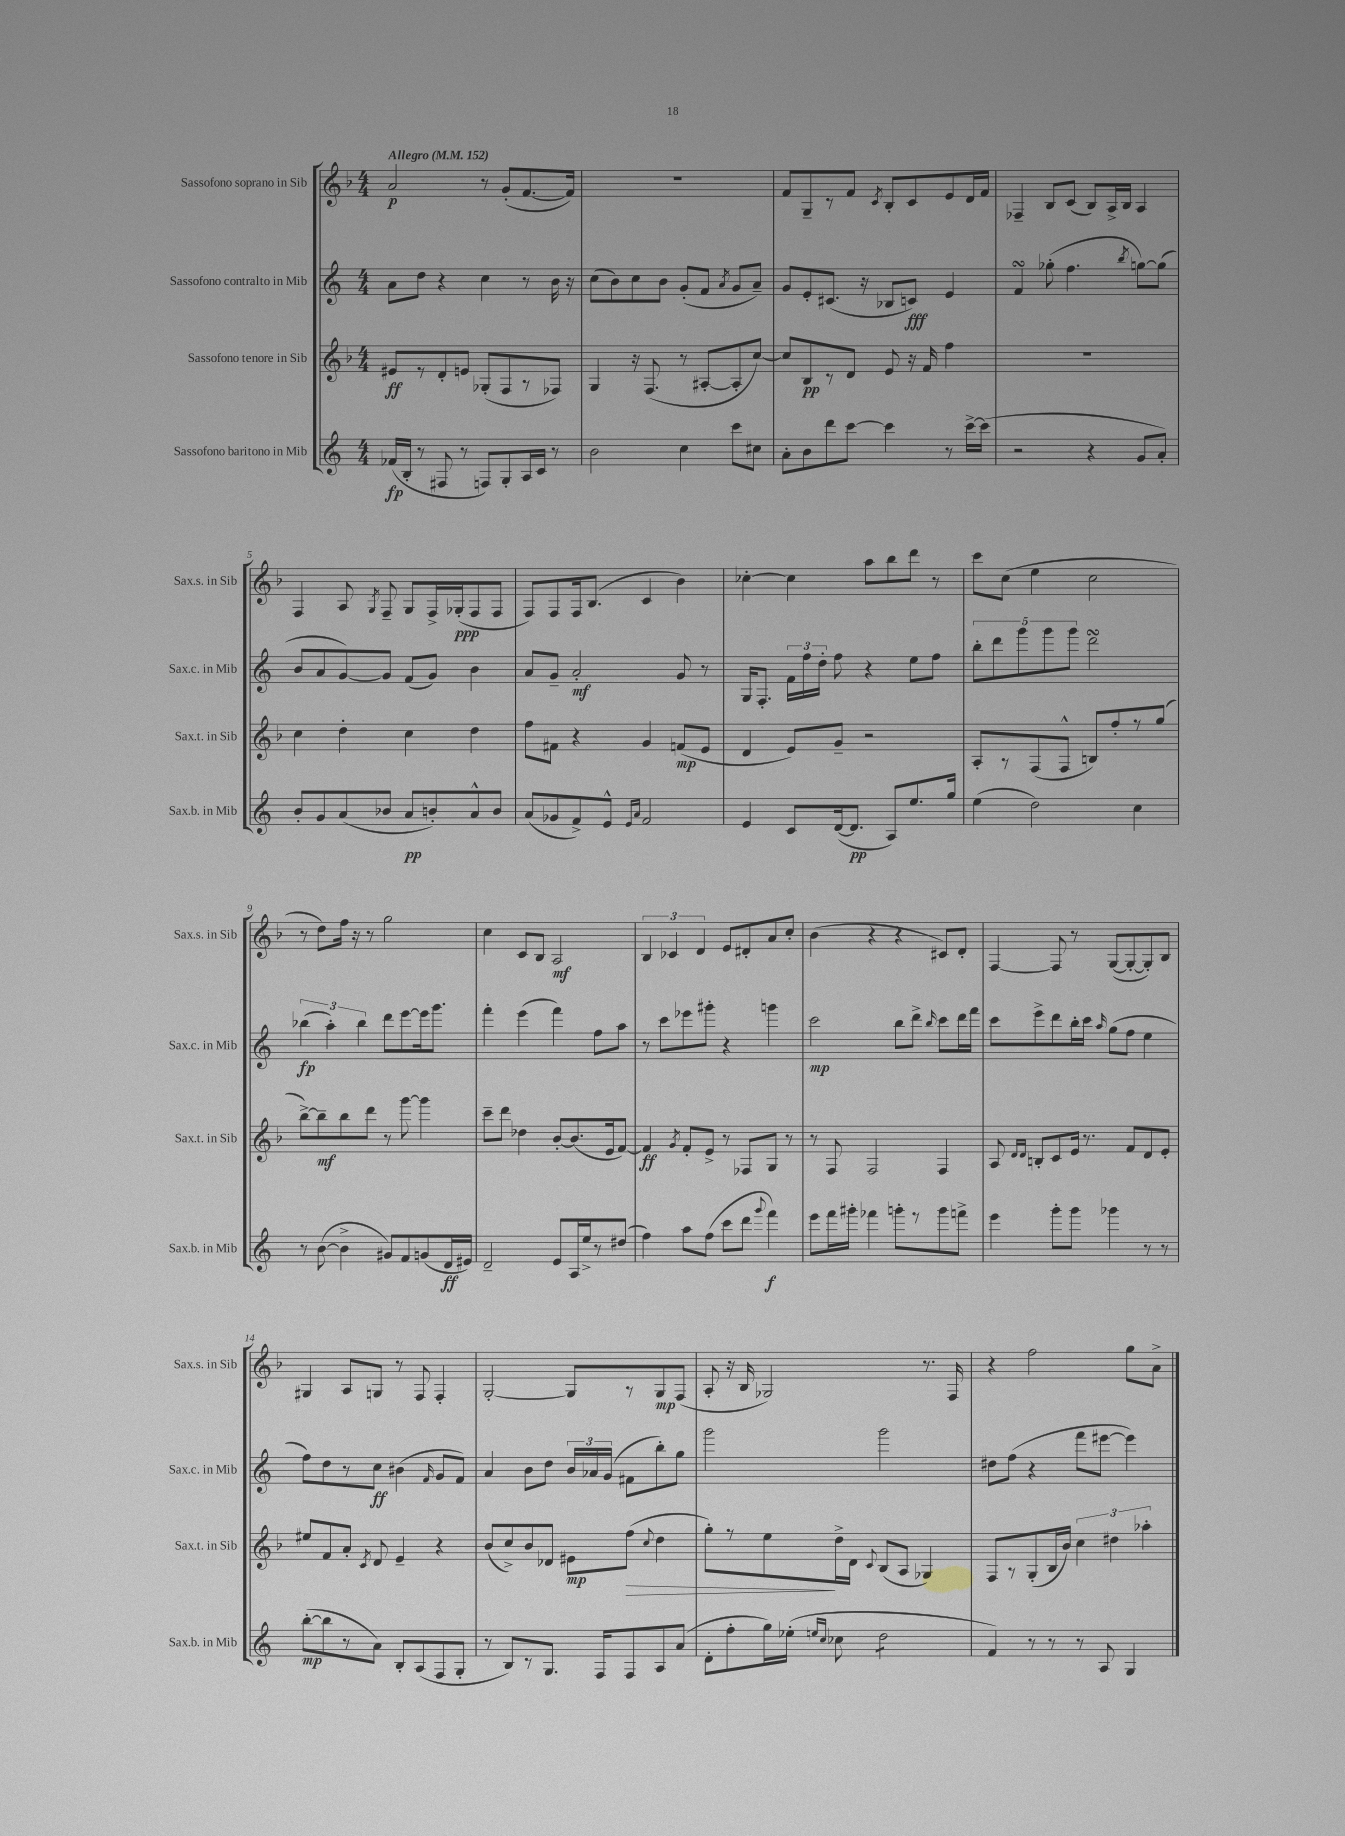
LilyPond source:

<<
\new StaffGroup <<
\new Staff = "s0" \with { instrumentName = "Sassofono soprano in Sib" shortInstrumentName = "Sax.s. in Sib" } {
    \clef treble \key f \major \numericTimeSignature \time 4/4 \tempo "Allegro" 4 = 152
    \autoBeamOff a'2\p r8 g'8[-.( f'8.~ f'16]) |
    R1 |
    f'8[ g8-- r8 f'8] \acciaccatura { c'8 } bes8[-. c'8 e'8 d'16 f'16] |
    fes4-- bes8[ c'8]( bes8[) a16-> bes16] a4 |
    f4 a8 \acciaccatura { g8 } f8-- g8[ f16-> ges16-.\ppp( f8 f8] |
    f8[) f8 f16 bes8.]( c'4 bes'4) |
    ces''4~-. ces''4 a''8[ bes''8 d'''8] r8 |
    c'''8[ c''8]( e''4 c''2 |
    r8 d''8[) f''16] r16 r8 g''2 |
    c''4 c'8[ bes8] a2\mf |
    \tuplet 3/2 { bes4 ces'4 d'4 } e'8[ dis'8-. a'8 c''8]-. |
    bes'4( r4 r4 cis'8[) d'8]-. |
    f4~ f8 r8 g8[~( g8~-. g8-.) bes8] |
    gis4 a8[ g8] r8 f8 f4-. |
    g2~-. g8[ r8 g8\mp f8]( |
    a8-. r16 bes16 ges2) r8. f16 |
    r4 f''2 g''8[ a'8]-> \bar "|." |
}
\new Staff = "s1" \with { instrumentName = "Sassofono contralto in Mib" shortInstrumentName = "Sax.c. in Mib" } {
    \clef treble \key c \major \numericTimeSignature \time 4/4
    \autoBeamOff a'8[ d''8] r4 c''4 r8 b'16 r16 |
    c''8[( b'8) c''8 b'8] g'8[-.( f'8] \acciaccatura { a'8 } g'8[ a'8]--) |
    g'8[ e'8-. cis'8.]( r16 bes8[ c'8]\fff) e'4 |
    f'4\turn ges''8-.( f''4. \acciaccatura { b''8 } g''8[~) g''8]( |
    b'8[ a'8 g'8~) g'8] f'8[( g'8]) b'4 |
    a'8[ g'8]-- a'2-.\mf g'8 r8 |
    g16[ f8.]-. \tuplet 3/2 { f'16[ f''16 d''16]-. } f''8 r4 e''8[ f''8] |
    \tuplet 5/4 { b''8[-. d'''8 g'''8 g'''8 g'''8] } d'''2\turn |
    \tuplet 3/2 { bes''4\fp( a''4-.) bes''4 } d'''8[ e'''8~ e'''16 g'''8.] |
    f'''4-. e'''4( f'''4) f''8[ a''8] |
    r8 c'''8[ ees'''8 gis'''8]-. r4 g'''4 |
    c'''2\mp b''8[ d'''8]-> \grace { b''16 } c'''8[ d'''16 f'''16] |
    c'''8[ e'''8-> d'''8 b''16-. c'''16] \grace { a''16 } g''8[( f''8] e''4 |
    f''8[) d''8 r8 c''8]\ff bis'4( \grace { f'16 } g'8[ f'8]) |
    a'4 b'8[ d''8] \tuplet 3/2 { b'16[ aes'16 g'16]( } fis'8[ b''8-.) g''8] |
    g'''2 g'''2 |
    dis''8[ f''8]( r4 f'''8[ eis'''8]~ eis'''4) \bar "|." |
}
\new Staff = "s2" \with { instrumentName = "Sassofono tenore in Sib" shortInstrumentName = "Sax.t. in Sib" } {
    \clef treble \key f \major \numericTimeSignature \time 4/4
    \autoBeamOff eis'8[\ff r8 d'8-. e'8] ges8[-.( f8 r8 fes8]) |
    g4 r16 f8.( r8 ais8[~-. ais8-. c''8]~) |
    c''8[ bes8\pp r8 d'8] e'8 r16 f'16 f''4 |
    R1 |
    c''4 d''4-. c''4 d''4 |
    f''8[ fis'8] r4 g'4 f'8[\mp( e'8] |
    d'4 e'8[) g'8]-- r2 |
    a8[-. r8 f8( f8]-^ b8[) f''8-. r8 g''8]( |
    bes''8[~->) bes''8--\mf bes''8 d'''8] r8 g'''8~ g'''4 |
    c'''8[-- d'''8] des''4 bes'8[~-. bes'8.( e'16 f'8]~) |
    f'4\ff \acciaccatura { g'8 } f'8[-. e'8]-> r8 fes8[ g8] r8 |
    r8 f8 f2 f4 |
    a8 \grace { d'16[ d'16] } b8[-. c'8 e'16] r8. f'8[ d'8 e'8]-. |
    eis''8[ f'8 a'8]-. \acciaccatura { c'8 } d'8 e'4-- r4 |
    bes'8[( c''8->) bes'8 des'8] eis'8[\mp f''8]\>( \appoggiatura { c''8 } d''4 |
    g''8[-.) r8 e''8\! d''16-> d'16] \appoggiatura { c'8 } bes8[( a8] ges4) |
    f8[ r8 g8-.( bes16 bes'16]) \tuplet 3/2 { c''4 dis''4 aes''4-. } \bar "|." |
}
\new Staff = "s3" \with { instrumentName = "Sassofono baritono in Mib" shortInstrumentName = "Sax.b. in Mib" } {
    \clef treble \key c \major \numericTimeSignature \time 4/4
    \autoBeamOff fes'16[\fp( b16]-. r8 fis8 r8 f8[) g8-. a16 c'16] r8 |
    b'2 c''4 c'''8[ cis''8] |
    a'8[-. b'8 d'''8 c'''8]~ c'''4 r8 c'''16[~-> c'''16]( |
    r2 r4 g'8[ a'8]-.) |
    b'8[-. g'8 a'8( bes'8] a'8[\pp b'8-.) a'8-^ b'8] |
    a'8[( ges'8 f'8->) e'8]-^ \grace { e'16[ a'16] } f'2 |
    e'4 c'8[ d'16~( d'8.]\pp a8[) e''8. g''16] |
    e''4( d''2) c''4 |
    r8 b'8~( b'4-> gis'8[) f'8 g'8( d'16\ff eis'16]) |
    d'2-- e'8[ a16 e''16-> r8 dis''8]( |
    f''4) a''8[ f''8]( c'''8[ d'''8] \appoggiatura { g'''8 } f'''4\f) |
    e'''8[ f'''16 gis'''16]-. fes'''4 g'''8[-. r8 g'''8 f'''8]-> |
    e'''4 g'''8[-. g'''8] ges'''4 r8 r8 |
    b''8[~-.\mp( b''8 r8 a'8]) b8[-. a8( f8 g8]-. |
    r8 b8[) r8 g8.] f16[ f8 a8 a'8]( |
    d'8[-. f''8-. g''16) ees''16]-.( \grace { e''16[ c''16] } ces''8 d''2:8 |
    f'4) r8 r8 r8 a8 g4 \bar "|." |
}
>>
>>
